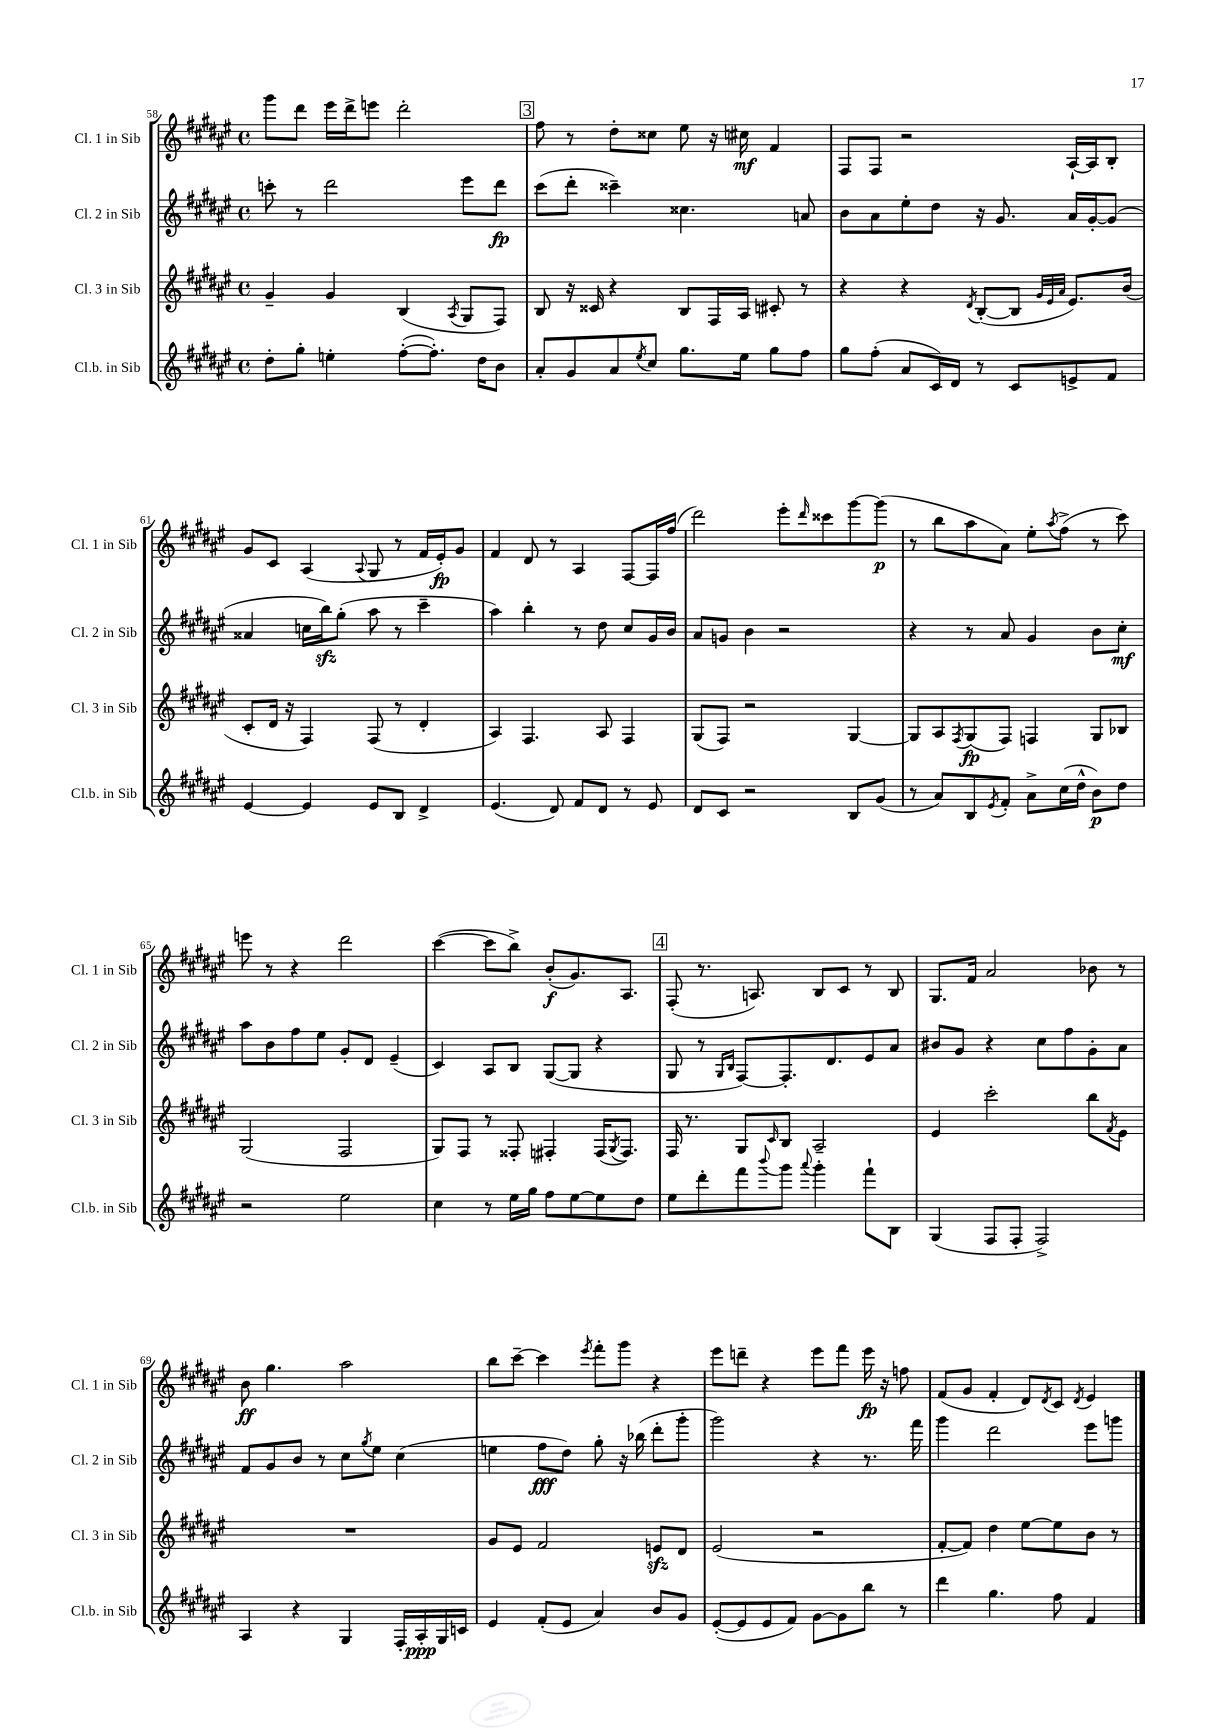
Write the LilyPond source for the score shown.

<<
\new StaffGroup <<
\new Staff = "s0" \with { instrumentName = "Cl. 1 in Sib" shortInstrumentName = "Cl. 1 in Sib" } {
    \clef treble \key fis \major \defaultTimeSignature \time 4/4
    gis'''8 dis'''8 eis'''16 dis'''16-> e'''8 dis'''2-. |
    \mark \markup { \box "3" } fis''8 r8 dis''8-. cisis''8 eis''8 r16 cis''16\mf fis'4 |
    fis8 fis8 r2 ais16~-! ais16 b8-. |
    gis'8 cis'8 ais4( \appoggiatura { ais8 } gis8 r8 fis'16 eis'16-.\fp) gis'8 |
    fis'4 dis'8 r8 ais4 fis8~ fis16 fis''16( |
    dis'''2) eis'''8-. \grace { dis'''16 } cisis'''8 gis'''8~ gis'''8\p( |
    r8 b''8 ais''8 ais'8) eis''8-. \acciaccatura { ais''8 } fis''8->( r8 cis'''8) |
    e'''8 r8 r4 dis'''2 |
    cis'''4~( cis'''8 b''8->) b'8-.\f( gis'8.) ais8. |
    \mark \markup { \box "4" } fis8-.( r8. a8.) b8 cis'8 r8 b8 |
    gis8. fis'16 ais'2 bes'8 r8 |
    b'8\ff gis''4. ais''2 |
    b''8 cis'''8~-- cis'''4 \acciaccatura { eis'''8 } fis'''8-. gis'''8 r4 |
    eis'''8 d'''8-- r4 eis'''8 fis'''8 eis'''16\fp r16 f''8 |
    fis'8( gis'8 fis'4-. dis'8) \acciaccatura { dis'8 } cis'8 \acciaccatura { dis'8 } eis'4 \bar "|." |
}
\new Staff = "s1" \with { instrumentName = "Cl. 2 in Sib" shortInstrumentName = "Cl. 2 in Sib" } {
    \clef treble \key fis \major \defaultTimeSignature \time 4/4
    c'''8-. r8 dis'''2 eis'''8 dis'''8\fp |
    \mark \markup { \box "3" } cis'''8( dis'''8-. cisis'''4--) cisis''4. a'8 |
    b'8 ais'8 eis''8-. dis''8 r16 gis'8. ais'16 gis'16~-. gis'8( |
    aisis'4 c''16 b''16\sfz) gis''8-.( ais''8 r8 cis'''4-- |
    ais''4) b''4-. r8 dis''8 cis''8 gis'16 b'16 |
    ais'8 g'8 b'4 r2 |
    r4 r8 ais'8 gis'4 b'8 cis''8-.\mf |
    ais''8 b'8 fis''8 eis''8 gis'8-. dis'8 eis'4--( |
    cis'4) ais8 b8 gis8~( gis8 r4 |
    \mark \markup { \box "4" } gis8 r8 \grace { gis16 b16 } fis8~) fis8.-. dis'8. eis'8 ais'8 |
    bis'8 gis'8 r4 cis''8 fis''8 gis'8-. ais'8 |
    fis'8 gis'8 b'8 r8 cis''8 \acciaccatura { gis''8 } eis''8 cis''4( |
    e''4 fis''8\fff dis''8) gis''8-. r16 bes''16( dis'''8-. gis'''8-. |
    gis'''2) r4 r8. fis'''16 |
    gis'''4 dis'''2 eis'''8 g'''8 \bar "|." |
}
\new Staff = "s2" \with { instrumentName = "Cl. 3 in Sib" shortInstrumentName = "Cl. 3 in Sib" } {
    \clef treble \key fis \major \defaultTimeSignature \time 4/4
    gis'4-- gis'4 b4( \acciaccatura { ais8 } gis8 fis8) |
    \mark \markup { \box "3" } b8 r16 cisis'16 r4 b8 fis16 ais16 cis'8-. r8 |
    r4 r4 \acciaccatura { dis'8 } b8~-.( b8 \grace { gis'32 eis'32 ais'32 } eis'8.) b'16( |
    cis'8-. dis'16 r16 fis4) fis8( r8 dis'4-. |
    ais4) fis4. ais8 fis4 |
    gis8( fis8) r2 gis4~ |
    gis8 ais8 \acciaccatura { fis8 } gis8\fp( fis8) f4 gis8 bes8 |
    gis2( fis2 |
    gis8) fis8 r8 fisis8-. fis4-. fis16( \acciaccatura { gis8 } fis8.) |
    \mark \markup { \box "4" } fis16 r8. gis8 \grace { cis'16 } b8 ais2-- |
    eis'4 cis'''2-. b''8 \acciaccatura { fis'8 } eis'8 |
    R1 |
    gis'8 eis'8 fis'2 e'8\sfz dis'8 |
    eis'2( r2 |
    fis'8~-. fis'8) dis''4 eis''8~ eis''8 b'8 r8 \bar "|." |
}
\new Staff = "s3" \with { instrumentName = "Cl.b. in Sib" shortInstrumentName = "Cl.b. in Sib" } {
    \clef treble \key fis \major \defaultTimeSignature \time 4/4
    dis''8-. gis''8-. e''4-. fis''8~-.( fis''8.-.) dis''16 b'8 |
    \mark \markup { \box "3" } ais'8-. gis'8 ais'8 \acciaccatura { eis''8 } cis''8 gis''8. eis''16 gis''8 fis''8 |
    gis''8 fis''8-.( ais'8 cis'16) dis'16 r8 cis'8 e'8-> fis'8 |
    eis'4~ eis'4 eis'8 b8 dis'4-> |
    eis'4.( dis'8) fis'8 dis'8 r8 eis'8 |
    dis'8 cis'8 r2 b8 gis'8( |
    r8 ais'8) b8 \acciaccatura { eis'8 } fis'8-. ais'8-> cis''16( dis''16-^ b'8\p) dis''8 |
    r2 eis''2 |
    cis''4 r8 eis''16 gis''16 fis''8 eis''8~ eis''8 dis''8 |
    \mark \markup { \box "4" } eis''8 dis'''8-. fis'''8 \appoggiatura { b'''8 } gis'''8 \appoggiatura { ais'''8 } gis'''4-. fis'''8-! b8 |
    gis4( fis8 fis8-. fis2->) |
    ais4 r4 gis4 fis16-. ais16-.\ppp gis16 c'16 |
    eis'4 fis'8-.( eis'8 ais'4) b'8 gis'8 |
    eis'8~-.( eis'8 eis'8 fis'8) gis'8~ gis'8 b''8 r8 |
    dis'''4 gis''4. fis''8 fis'4 \bar "|." |
}
>>
>>
\layout { \context { \Score currentBarNumber = #58 } }
